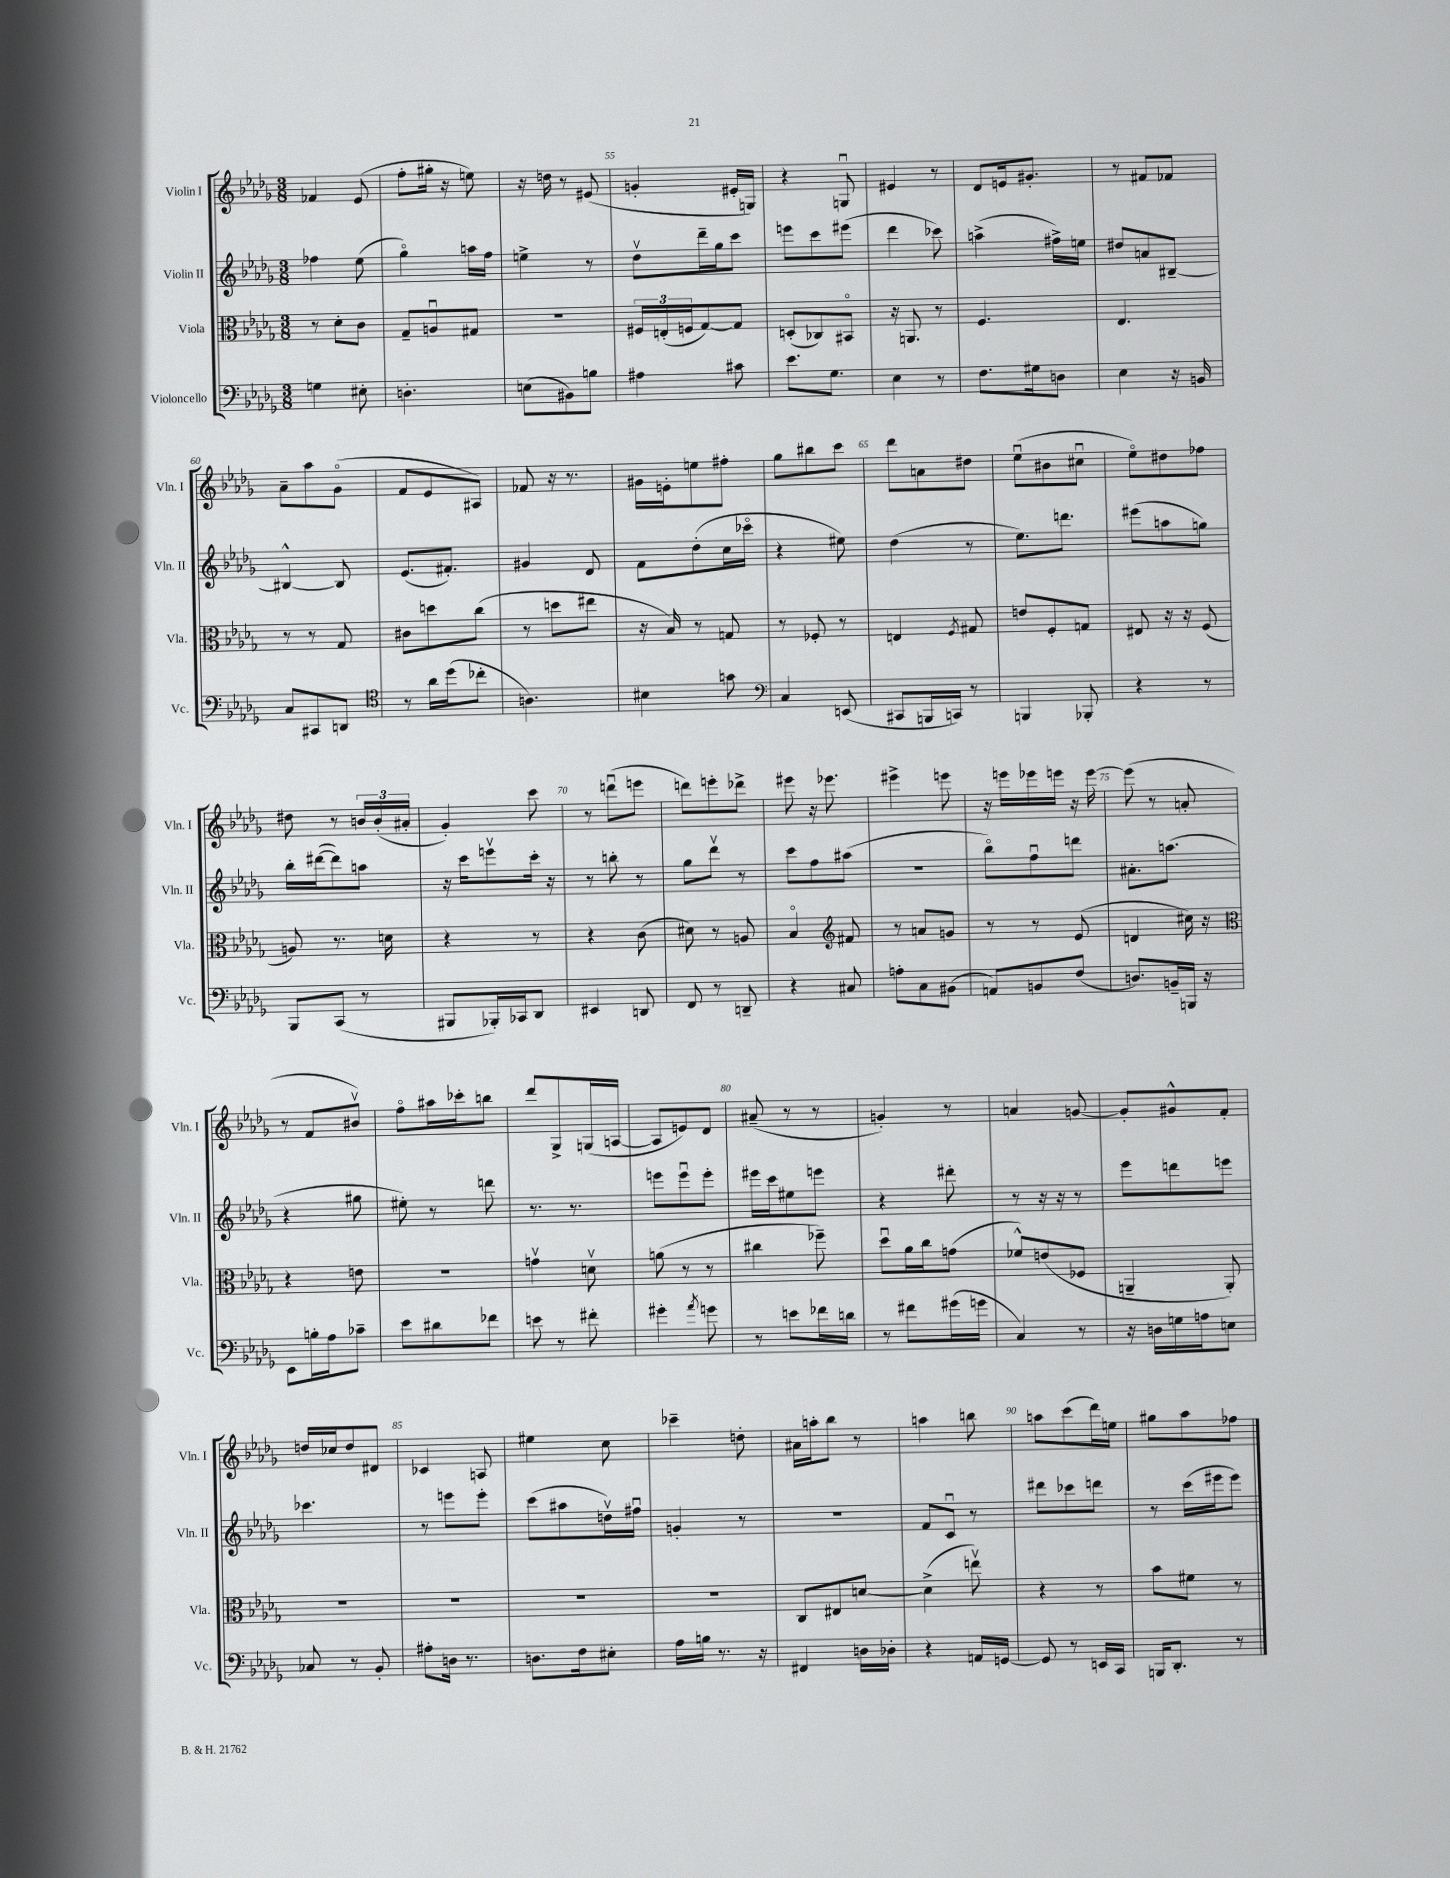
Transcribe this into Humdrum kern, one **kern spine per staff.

**kern	**kern	**kern	**kern
*staff4	*staff3	*staff2	*staff1
*clefF4	*clefC3	*clefG2	*clefG2
*k[b-e-a-d-g-]	*k[b-e-a-d-g-]	*k[b-e-a-d-g-]	*k[b-e-a-d-g-]
*M3/8	*M3/8	*M3/8	*M3/8
4G	8r	4ff-	4f-
.	8d-'	.	.
8E#'	8c	(8ee-	(8e-
=	=	=	=
4.D'	8G-~	4gg-o)	8ff'
.	8Au	.	16gg#'
.	.	.	16r
.	8G#	16aa	8ee)
.	.	16ff	.
=	=	=	=
(8E	4.r	4ee^	16r
.	.	.	16dd
8BB#)	.	.	8r
8B	.	8r	(8e#
=	=	=	=
4A#	24F#	8dd-v	4g'
.	(24E'	.	.
.	24F	.	.
.	[8G-)	16ddd-~	.
.	.	16gg-	.
8c#	8G-]	8ccc	16e#'
.	.	.	16G)
=	=	=	=
8.e-	(8D'	8eee	4r
.	8C-)	8ccc	.
8.G-	.	.	.
.	8BB#o	(8eee#	8Gu
=	=	=	=
4E-	16r	4ddd-	4e#
.	8.AA	.	.
8r	8r	8ccc-)	8r
=	=	=	=
8.F	4.F	(4aa^	8d-
.	.	.	16e
16G#	.	.	8.g#'
8D	.	16ff#^)	.
.	.	16ee	.
=	=	=	=
4E-	4.E-	8dd#	8r
.	.	8a	8f#
16r	.	[8B#~	8f-
16BB	.	.	.
=	=	=	=
8C	8r	4B#^^_	8a-~
8CC#	8r	.	8aa-
8DD	8G-	8B#]	(8g-o
=	=	=	=
*clefC4	*	*	*
8r	8c#	(8.e-	8f
16a-	8dd	.	8e-
(16dd-	.	8.f#')	.
8cc-'	(8cc	.	8A#)
=	=	=	=
4.A)	8r	4g#	8f-
.	8dd	.	16r
.	.	.	8.r
.	8ee#	8d-	.
=	=	=	=
4B#	16r	8f	16g#
.	16B-)	.	16e'
.	8r	(8dd-'	8ee
8g	8G	16cc	8ff#'
.	.	16ccc-o	.
=	=	=	=
*clefF4	*	*	*
4C	8r	4r	8gg-
.	8F-'	.	8bb#
(8EE	8r	8ee#)	8ccc
=	=	=	=
8CC#	4E	(4dd-	8ddd-
16BBB	.	.	8a
16CC)	.	.	.
.	8qF	.	.
8r	8G#	8r	8dd#
=	=	=	=
4BBB	8e	8.ee-)	(8ee-u
.	8F'	.	8b#
.	.	8.ddd	.
8BBB-'	8G	.	8cc#u
=	=	=	=
4r	8E#	(8eee#	8ee-o)
.	16r	8aa	8dd#
.	16r	.	.
8r	(8F	8gg)	8ff-
=	=	=	=
8BBB-	8A)	16bb-'	8dd#
.	.	([16ddd#	.
(8CC	8.r	8ddd#])	8r
8r	.	8aa	24b
.	.	.	(24b'
.	16d	.	.
.	.	.	24a#'
=	=	=	=
8BBB#	4r	16r	4g-')
.	.	16ccc	.
16BBB-')	.	8eeev	.
16CC-	.	.	.
8DD-	8r	16ccc'	8ccc
.	.	16r	.
=	=	=	=
4EE#	4r	8r	8r
.	.	8bb'	(8dddu
8DD	(8c	8r	8eee
=	=	=	=
8FF	8d#)	8gg-	8ddd)
8r	8r	8ddd-v	8eee'
8DD~	8A	8r	8ddd-^
=	=	=	=
4r	4B-o	8ccc	8eee#
.	.	8ff	16r
.	.	.	8.eee-
*	*clefG2	*	*
8C#	8f#	(8aa#	.
=	=	=	=
8A'	8r	4.r	4eee#^
8C	8a	.	.
(8BB#	8g	.	8eee
=	=	=	=
8AA)	8r	8bb-o)	16r
.	.	.	16eee
8BB	8r	8ffu	16eee-
.	.	.	16eee
(8F	(8e-	8ddd	16r
.	.	.	[16eee
=	=	=	=
8.D)	4d	8.a#'	(8eee]
.	.	.	8r
16BB~	.	(8.aa	.
16BBB	16cc#)	.	8a'
16r	16r	.	.
=	=	=	=
*	*clefC3	*	*
8EE-	4r	4r	8r
16B'	.	.	8f
16A-	.	.	.
8c-~	8e	8gg#	8b#v)
=	=	=	=
8e-	4.r	8ee#')	8ffo
8d#	.	8r	16aa#
.	.	.	16ccc-'
8f-	.	8ddd	8bb
=	=	=	=
8e	4gv	8.r	8ddd-
8r	.	.	8G-^
.	.	8.r	.
8f#'	8dv	.	(16G
.	.	.	[16A
=	=	=	=
4g#'	(8a	8eee	8A]
.	8r	8eeeu	8e)
8qa-	.	.	.
8g	8r	8eee'	8d-
=	=	=	=
8r	4cc#	16eee#	(8a#~
.	.	16ccc	.
8e	.	8ee#	8r
16f-	8ff-~)	8eee	8r
16d	.	.	.
=	=	=	=
8r	8dd-u	4r	4g')
8f#	16a-	.	.
.	16cc	.	.
(16g#	(8g	8ddd#'	8r
16g	.	.	.
=	=	=	=
4C)	8f-^^)	8r	4a
.	(8e	16r	.
.	.	16r	.
8r	8F-	8r	[8g
=	=	=	=
16r	4AA~	8eee-	8g']
16D	.	.	.
16G	.	8ddd	8g#^^
16A	.	.	.
8E	8AA')	8eee	8f'
=	=	=	=
8C-	4.r	4.ccc-	16dd
.	.	.	16cc-
8r	.	.	8dd
8BB-'	.	.	8d#
=	=	=	=
8A#'	4.r	8r	4c-
16D	.	8eee	.
8.r	.	.	.
.	.	8eee'	8A
=	=	=	=
8.D	4.r	(8ccc	4ee#
.	.	8aa#	.
16F	.	.	.
8E#'	.	16ddv)	8cc
.	.	16ff#u	.
=	=	=	=
16A-	4.r	4g'	4ccc-~
16B	.	.	.
8.r	.	.	.
.	.	8r	8dd'
16r	.	.	.
=	=	=	=
4FF#	8C	4.r	16a#
.	.	.	16aa'
.	8E#	.	8bb-
16D	[8d	.	8r
16D-'	.	.	.
=	=	=	=
4r	(4d^]	8f	4aa
.	.	8cu	.
16AA	8eev)	8r	8bb
[16GG	.	.	.
=	=	=	=
8GG]	4r	8ddd#	8aa
8r	.	8ccc-	(8ccc
16EE	8r	8ddd	16ddd-)
16CC	.	.	16ee
=	=	=	=
16BBB	8b-	8r	8gg#
8.DD-'	.	.	.
.	8f#	(16ccc	8aa-
.	.	16eee#	.
8r	8r	8eee#)	8ff-
==	==	==	==
*-	*-	*-	*-
